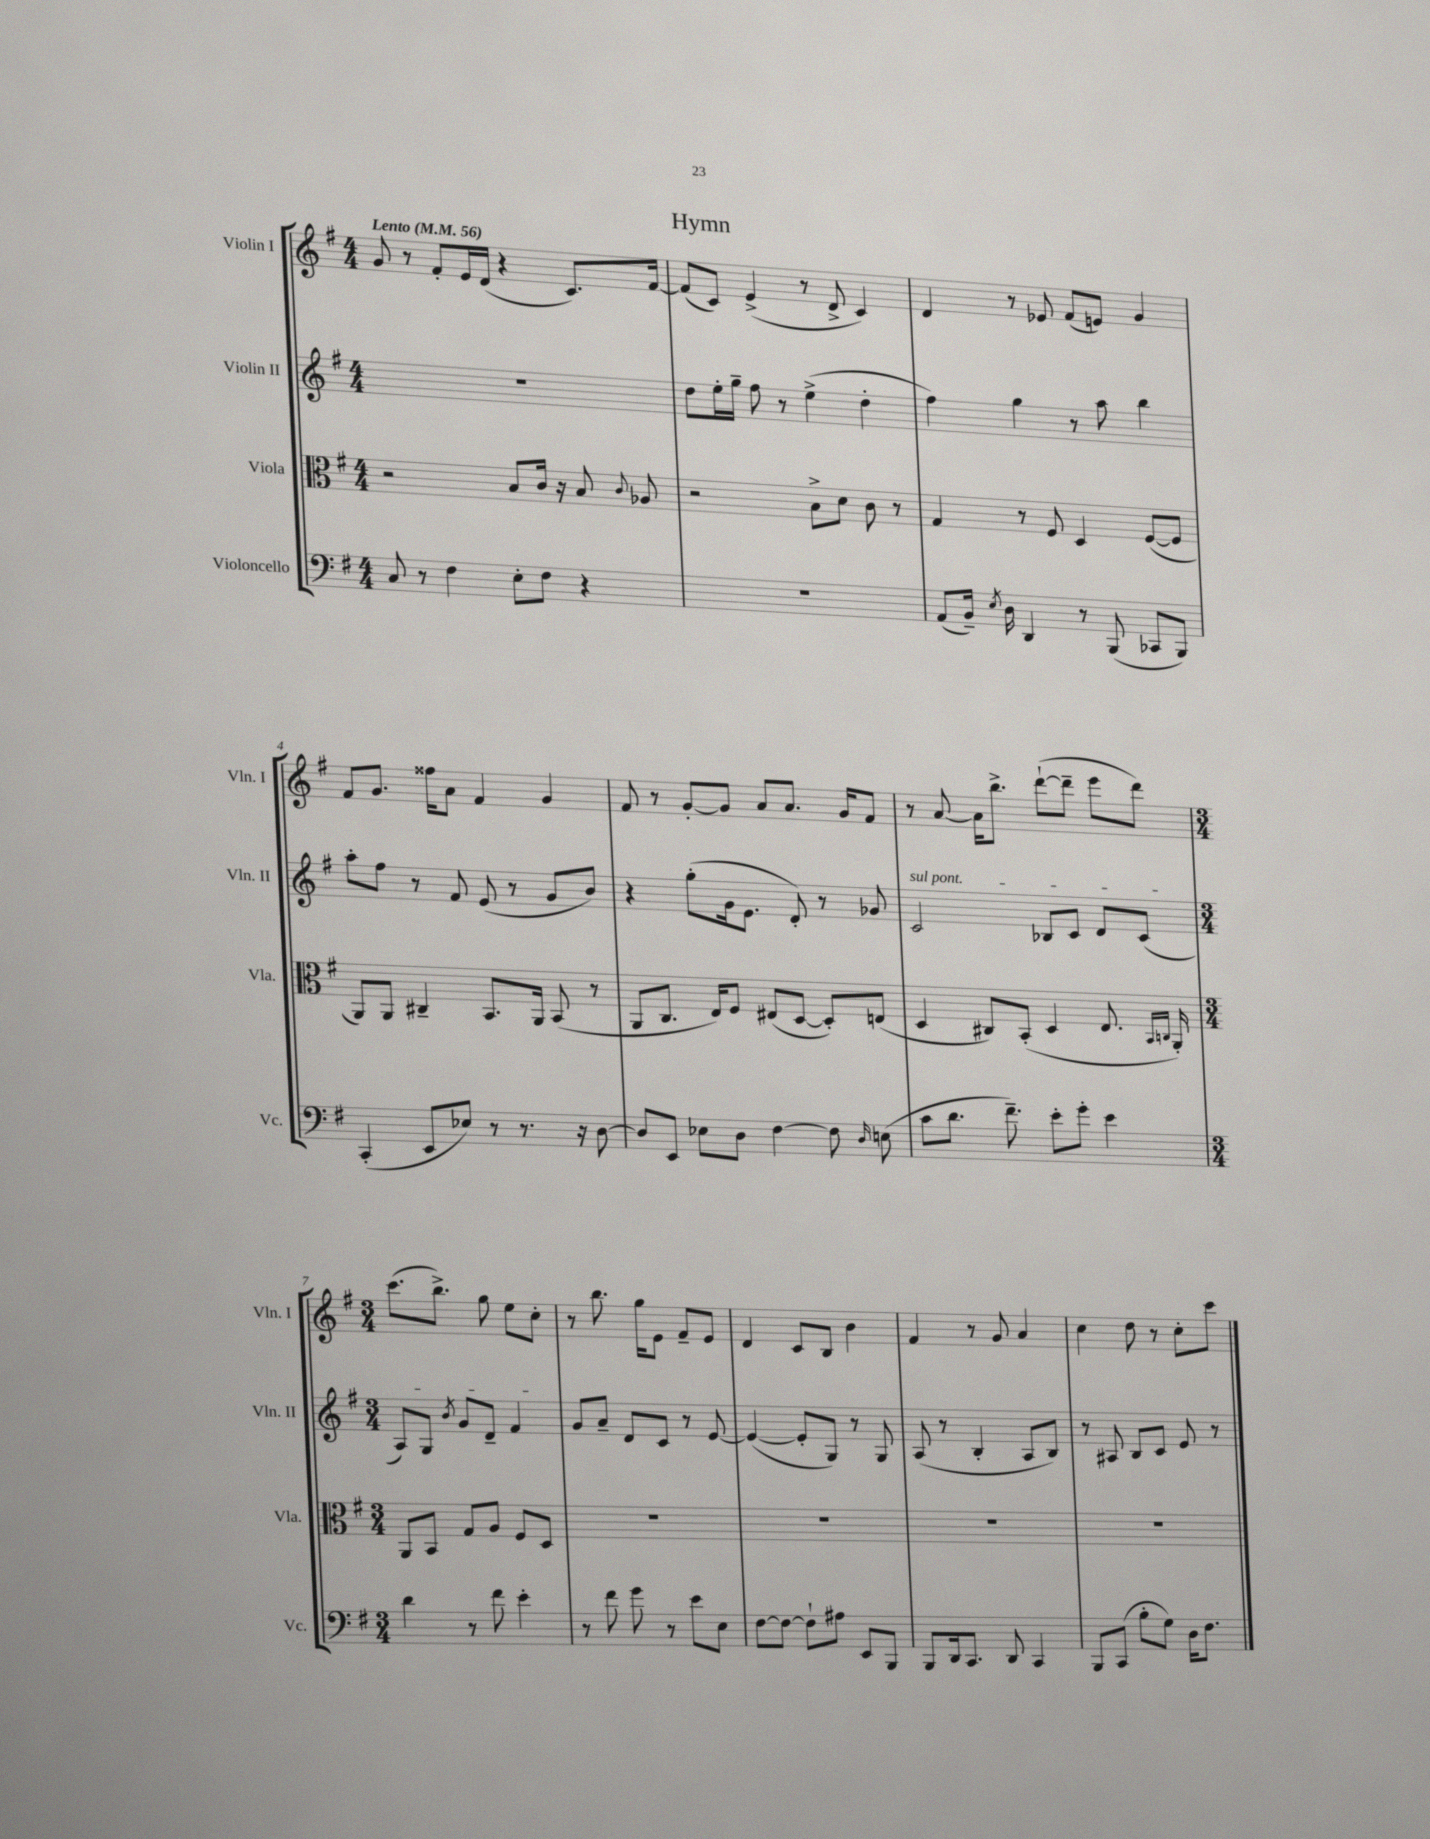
\header { title = "Hymn" }
<<
\new StaffGroup <<
\new Staff = "s0" \with { instrumentName = "Violin I" shortInstrumentName = "Vln. I" } {
    \clef treble \key g \major \numericTimeSignature \time 4/4 \tempo "Lento" 4 = 56
    \autoBeamOff g'8 r8 fis'8[-. e'16 d'16]( r4 c'8.[) fis'16]~ |
    fis'8[( c'8]) e'4->( r8 d'8-> c'4) |
    d'4 r8 ees'8 fis'8[( e'8]) g'4 |
    fis'8[ g'8.] fisis''16[ a'8] fis'4 g'4 |
    fis'8 r8 g'8[~-. g'8] a'8[ a'8.] g'16[ fis'8] |
    r8 a'8~ a'16[ b''8.]-> d'''8[~-!( d'''8]-- e'''8[ d'''8]) |
    \numericTimeSignature \time 3/4 c'''8.[( b''8.]->) g''8 e''8[ c''8]-. |
    r8 b''8. g''16[ e'8] fis'8[-- e'8] |
    d'4 c'8[ b8] b'4 |
    fis'4 r8 g'8 a'4 |
    c''4 d''8 r8 c''8[-. c'''8] \bar "|." |
}
\new Staff = "s1" \with { instrumentName = "Violin II" shortInstrumentName = "Vln. II" } {
    \clef treble \key g \major \numericTimeSignature \time 4/4
    \autoBeamOff R1 |
    d''8[ e''16-. g''16]-- fis''8 r8 e''4->( d''4-. |
    fis''4) g''4 r8 a''8 b''4 |
    a''8[-. fis''8] r8 fis'8 e'8( r8 g'8[ b'8]) |
    r4 g''8[-.( g'16 e'8.] d'8-.) r8 ges'8 |
    \once \override TextSpanner.bound-details.left.text = \markup { \italic "sul pont." } c'2\startTextSpan bes8[ c'8] d'8[ c'8]( |
    \numericTimeSignature \time 3/4 a8[) g8] \acciaccatura { b'8 } g'8[ d'8]-- fis'4\stopTextSpan |
    g'8[ a'8]-- d'8[ c'8] r8 e'8~ |
    e'4~( e'8[-. g8]) r8 g8 |
    a8( r8 b4-. a8[ b8]) |
    r8 ais8 b8[ c'8] e'8 r8 \bar "|." |
}
\new Staff = "s2" \with { instrumentName = "Viola" shortInstrumentName = "Vla." } {
    \clef alto \key g \major \numericTimeSignature \time 4/4
    \autoBeamOff r2 b8[ c'16] r16 b8 \appoggiatura { c'8 } aes8 |
    r2 b8[-> d'8] c'8 r8 |
    g4 r8 fis8 d4 fis8[~( fis8] |
    a,8[) a,8] cis4-- b,8.[ a,16] b,8( r8 |
    a,8[ c8.] e16[) fis8] eis8[( d8]~ d8[-.) e8]( |
    d4 cis8[) b,8]-.( d4 e8. \grace { b,16[ c16] } a,16-.) |
    \numericTimeSignature \time 3/4 a,8[ b,8] g8[ a8] fis8[ d8] |
    R2. |
    R2. |
    R2. |
    R2. \bar "|." |
}
\new Staff = "s3" \with { instrumentName = "Violoncello" shortInstrumentName = "Vc." } {
    \clef bass \key g \major \numericTimeSignature \time 4/4
    \autoBeamOff c8 r8 fis4 e8[-. fis8] r4 |
    R1 |
    a,8[( b,16]--) \acciaccatura { e8 } d16 d,4 r8 b,,8( ces,8[ b,,8]) |
    c,4-.( e,8[ ees8]) r8 r8. r16 d8~ |
    d8[ e,8] ees8[ d8] fis4~ fis8 \grace { d16 } e8( |
    c'8[ d'8.] fis'8.--) e'8[-. g'8]-. e'4 |
    \numericTimeSignature \time 3/4 d'4 r8 fis'8 e'4-. |
    r8 fis'8 g'8 r8 e'8[ e8] |
    fis8[~ fis8]~ fis8[-! ais8] e,8[ b,,8] |
    b,,8[ d,16 c,8.] d,8 c,4 |
    b,,8[ c,8]( b8[-. g8]) d16[ fis8.] \bar "|." |
}
>>
>>
